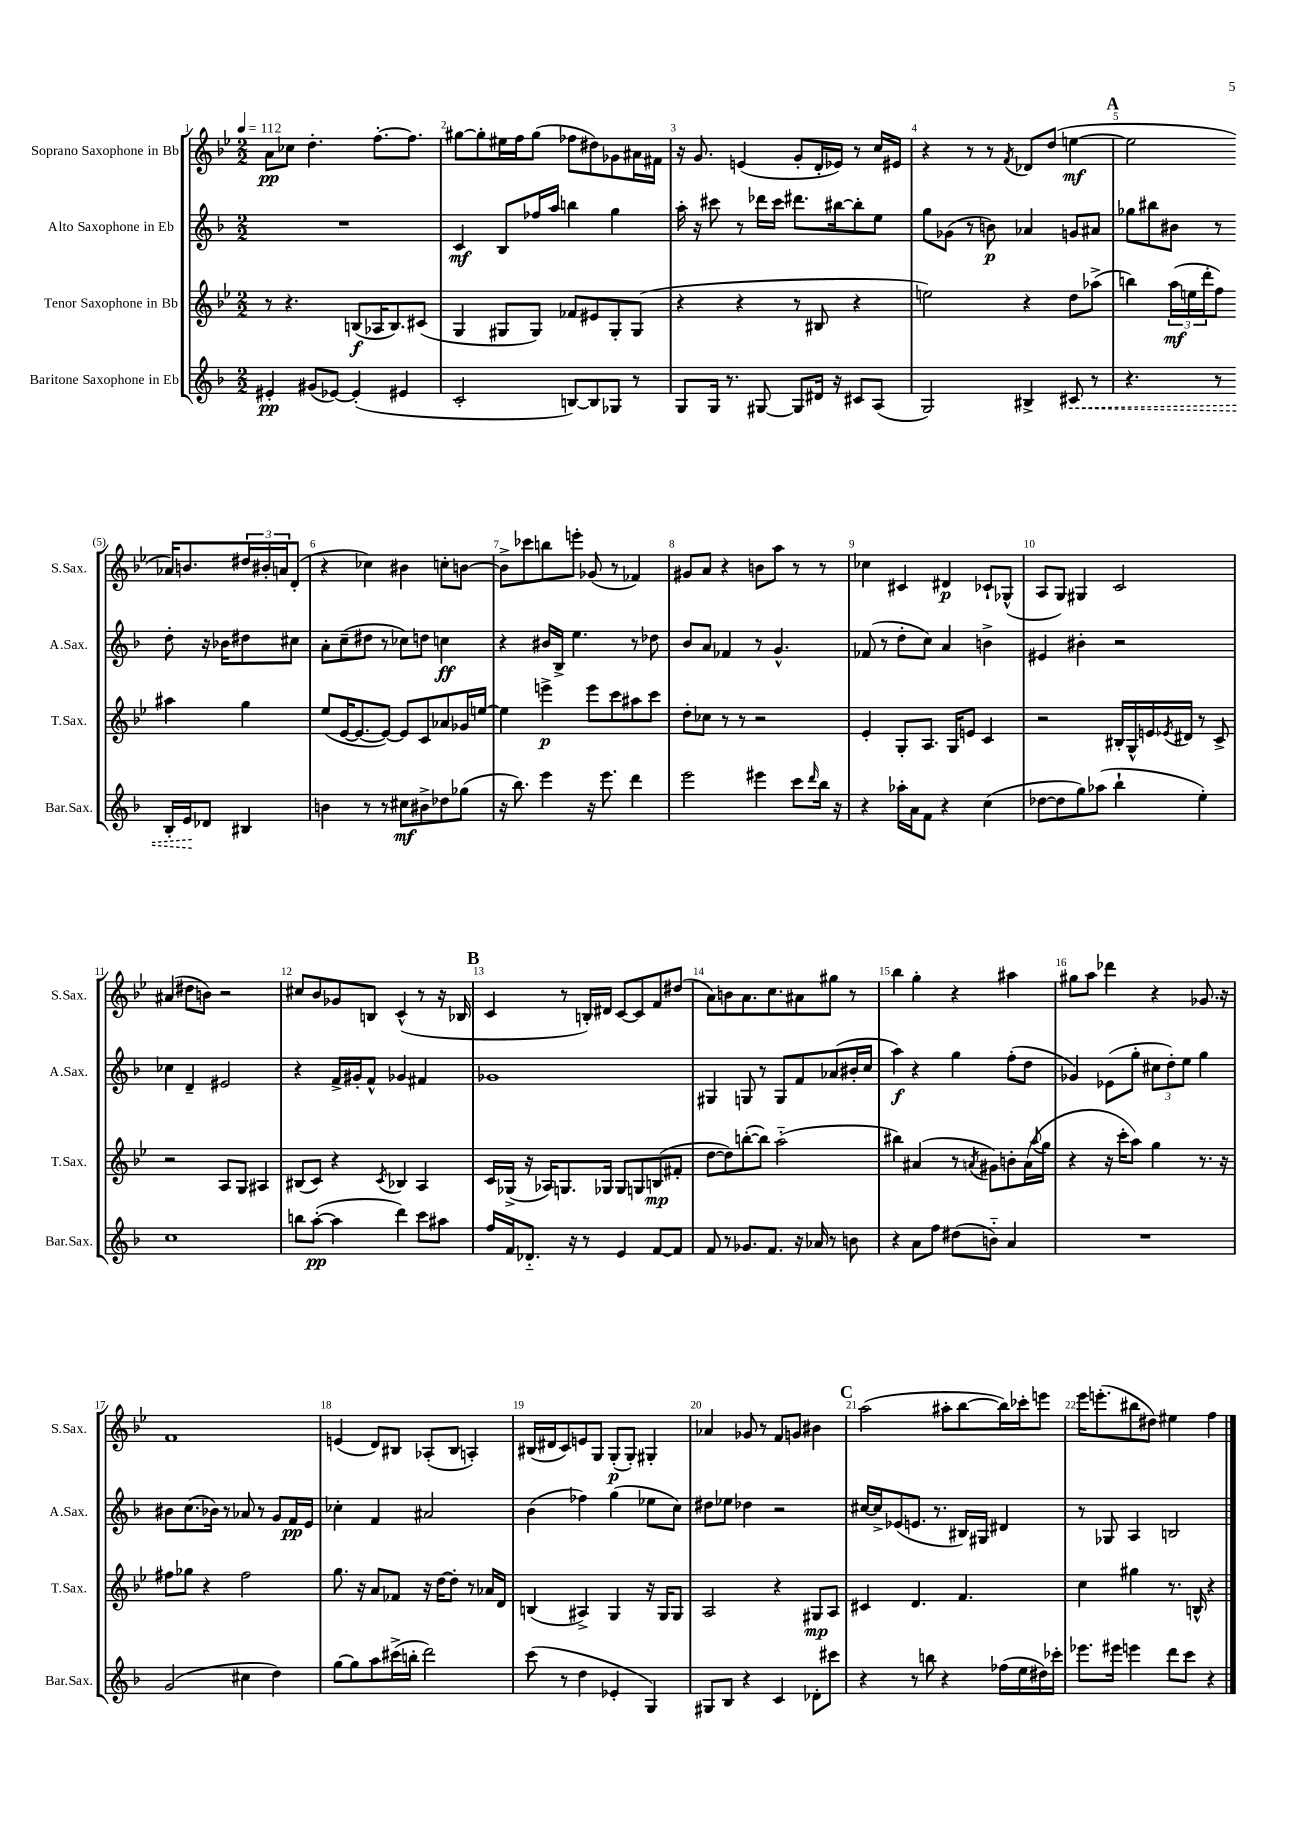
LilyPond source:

<<
\new StaffGroup <<
\new Staff = "s0" \with { instrumentName = "Soprano Saxophone in Bb" shortInstrumentName = "S.Sax." } {
    \clef treble \key bes \major \numericTimeSignature \time 2/2 \tempo 4 = 112
    a'8\pp ces''8 d''4.-. f''8.~-. f''8. |
    gis''8~ gis''8-. eis''16 f''16 gis''8( fes''8 dis''8) ges'8 ais'16 fis'16 |
    r16 g'8. e'4( g'8-. d'16-. ees'16) r8 c''16 eis'16 |
    r4 r8 r8 \acciaccatura { f'8 } des'8 d''8( e''4~\mf |
    \mark \markup { \bold "A" } e''2 aes'16) b'8. \tuplet 3/2 { dis''16 bis'16-. a'16 } d'8-.( |
    r4 ces''4) bis'4 c''8-. b'8~ |
    b'8-> ces'''8 b''8 e'''8-. ges'8( r8 fes'4) |
    gis'8 a'8 r4 b'8 a''8 r8 r8 |
    ces''4 cis'4 dis'4\p ces'8-! ges8-^( |
    a8 g8) gis4 c'2 |
    ais'4( dis''8 b'8) r2 |
    cis''8 bes'8 ges'8 b8 c'4-^( r8 r16 bes16 |
    \mark \markup { \bold "B" } c'4 r8 b16-.) dis'16 c'8~ c'8 f'8 dis''8( |
    a'8) b'8 a'8. c''8. ais'8 gis''8 r8 |
    bes''4 g''4-. r4 ais''4 |
    gis''8 a''8 des'''4 r4 ges'8. r16 |
    f'1 |
    e'4( d'8) bis8 aes8-.( bis8 a4-.) |
    bis16( dis'16 c'8) e'8 g8 g8-.\p( g8-.) gis4-. |
    aes'4 ges'8 r8 f'8 g'8 bis'4 |
    \mark \markup { \bold "C" } a''2( ais''8-. bes''8~ bes''16) ces'''16-. e'''8 |
    ees'''16 e'''8.-.( bis''8 dis''8) eis''4 f''4 \bar "|." |
}
\new Staff = "s1" \with { instrumentName = "Alto Saxophone in Eb" shortInstrumentName = "A.Sax." } {
    \clef treble \key f \major \numericTimeSignature \time 2/2
    R1 |
    c'4\mf bes8 fes''16 a''16 b''4 g''4 |
    a''16-. r16 cis'''8 r8 des'''16 cis'''16 dis'''8. bis''16~ bis''8-. e''8 |
    g''8 ges'8( r8 b'8\p) aes'4 g'8 ais'8 |
    \mark \markup { \bold "A" } ges''8 bis''8 bis'8 r8 d''8-. r16 bes'16 dis''8 cis''8 |
    a'8-. c''8--( dis''8 r8 ces''8) d''8 c''4\ff |
    r4 bis'16 bes16-> e''4. r8 des''8 |
    bes'8 a'8 fes'4 r8 g'4.-^ |
    fes'8( r8 d''8-. c''8) a'4 b'4-> |
    eis'4 bis'4-. r2 |
    ces''4 d'4-- eis'2 |
    r4 f'16-> gis'16-. f'8-^ ges'4 fis'4 |
    \mark \markup { \bold "B" } ges'1 |
    gis4 g8 r8 g8 f'8 aes'8( bis'16-. c''16 |
    a''4\f) r4 g''4 f''8-.( d''8 |
    ges'4) ees'8( g''8-. \tuplet 3/2 { cis''8 d''8-.) e''8 } g''4 |
    bis'8 c''8.( bes'16) r8 aes'8 r8 g'8 f'16\pp e'16 |
    ces''4-. f'4 ais'2 |
    bes'4( fes''4) g''4( ees''8 c''8) |
    dis''8 ees''8 des''4 r2 |
    \mark \markup { \bold "C" } cis''16~ cis''16-> ees'8( e'8. r8. bis16) gis16 dis'4 |
    r8 ges8 a4 b2 \bar "|." |
}
\new Staff = "s2" \with { instrumentName = "Tenor Saxophone in Bb" shortInstrumentName = "T.Sax." } {
    \clef treble \key bes \major \numericTimeSignature \time 2/2
    r8 r4. b8\f( aes16 b8.) cis'8( |
    g4 gis8 gis8) fes'8 eis'8 gis8-. gis8( |
    r4 r4 r8 bis8 r4 |
    e''2) r4 d''8 aes''8->( |
    \mark \markup { \bold "A" } b''4) \tuplet 3/2 { a''16\mf( e''16 d'''16-. } f''8) ais''4 g''4 |
    ees''8( ees'16~ ees'8.~ ees'8~) ees'8 c'8 aes'8 ges'16 e''16~ |
    e''4 e'''4->\p e'''8 c'''8 ais''8 c'''8 |
    d''8-. ces''8 r8 r8 r2 |
    ees'4-. g8-. a8. g16 e'8 c'4 |
    r2 bis16-. g16-^ e'16 \acciaccatura { ees'8 } dis'16 r8 c'8-> |
    r2 a8 g8 ais4 |
    bis8( c'8) r4 \acciaccatura { c'8 } bes4 a4 |
    \mark \markup { \bold "B" } c'16 ges16->( r16 aes16) g8. ges16 ges8 g8 b8\mp( fis'8-. |
    d''8~ d''8) b''8~-.( b''8) a''2-_( |
    bis''4) ais'4( r8 \acciaccatura { a'8 } gis'8) b'8-. a'16( \appoggiatura { a''8 } g''16 |
    r4 r16 c'''16-. a''8) g''4 r8. r16 |
    fis''8 ges''8 r4 fis''2 |
    g''8. r16 a'8 fes'8 r16 d''16~ d''8-. r8 aes'16 d'16 |
    b4( ais4->) g4 r16 g16 g8 |
    a2 r4 gis8\mp a8 |
    \mark \markup { \bold "C" } cis'4 d'4. f'4. |
    c''4 gis''4 r8. b16-^ r4 \bar "|." |
}
\new Staff = "s3" \with { instrumentName = "Baritone Saxophone in Eb" shortInstrumentName = "Bar.Sax." } {
    \clef treble \key f \major \numericTimeSignature \time 2/2
    eis'4-.\pp gis'8( ees'8~) ees'4-.( eis'4 |
    c'2-. b8~) b8 ges8 r8 |
    g8 g16 r8. gis8~ gis8 dis'16 r16 cis'8 a8( |
    g2) bis4-> \once \override Hairpin.style = #'dashed-line cis'8\< r8 |
    \mark \markup { \bold "A" } r4. r8 bes16-. e'16\! des'8 bis4 |
    b'4 r8 r8 cis''8\mf bis'8-> des''8 ges''8( |
    r16 bes''8.) e'''4 r16 e'''8. d'''4 |
    e'''2 eis'''4 c'''8 \grace { d'''16 } bes''16 r16 |
    r4 aes''16-. a'16 f'8 r4 c''4( |
    des''8~ des''8 g''8) aes''8( bes''4-! e''4-.) |
    c''1 |
    b''8 a''8~-.\pp( a''4 d'''4) c'''8 ais''8 |
    \mark \markup { \bold "B" } f''16 f'16 des'8.-_ r16 r8 e'4 f'8~ f'8 |
    f'8 r8 ges'8. f'8. r16 aes'16 r8 b'8 |
    r4 a'8 f''8 dis''8( b'8-_) a'4 |
    R1 |
    g'2( cis''4 d''4) |
    g''8~ g''8 a''8 cis'''16->( b''16-. d'''2) |
    c'''8( r8 d''4 ees'4-. g4) |
    gis8 bes8 r4 c'4 des'8-. cis'''8 |
    \mark \markup { \bold "C" } r4 r8 b''8 r4 fes''16( e''16 dis''16) ces'''16-. |
    ees'''8. eis'''16 e'''4 d'''8 c'''8 r4 \bar "|." |
}
>>
>>
\layout { \context { \Score \override BarNumber.break-visibility = ##(#f #t #t) barNumberVisibility = #all-bar-numbers-visible } }
